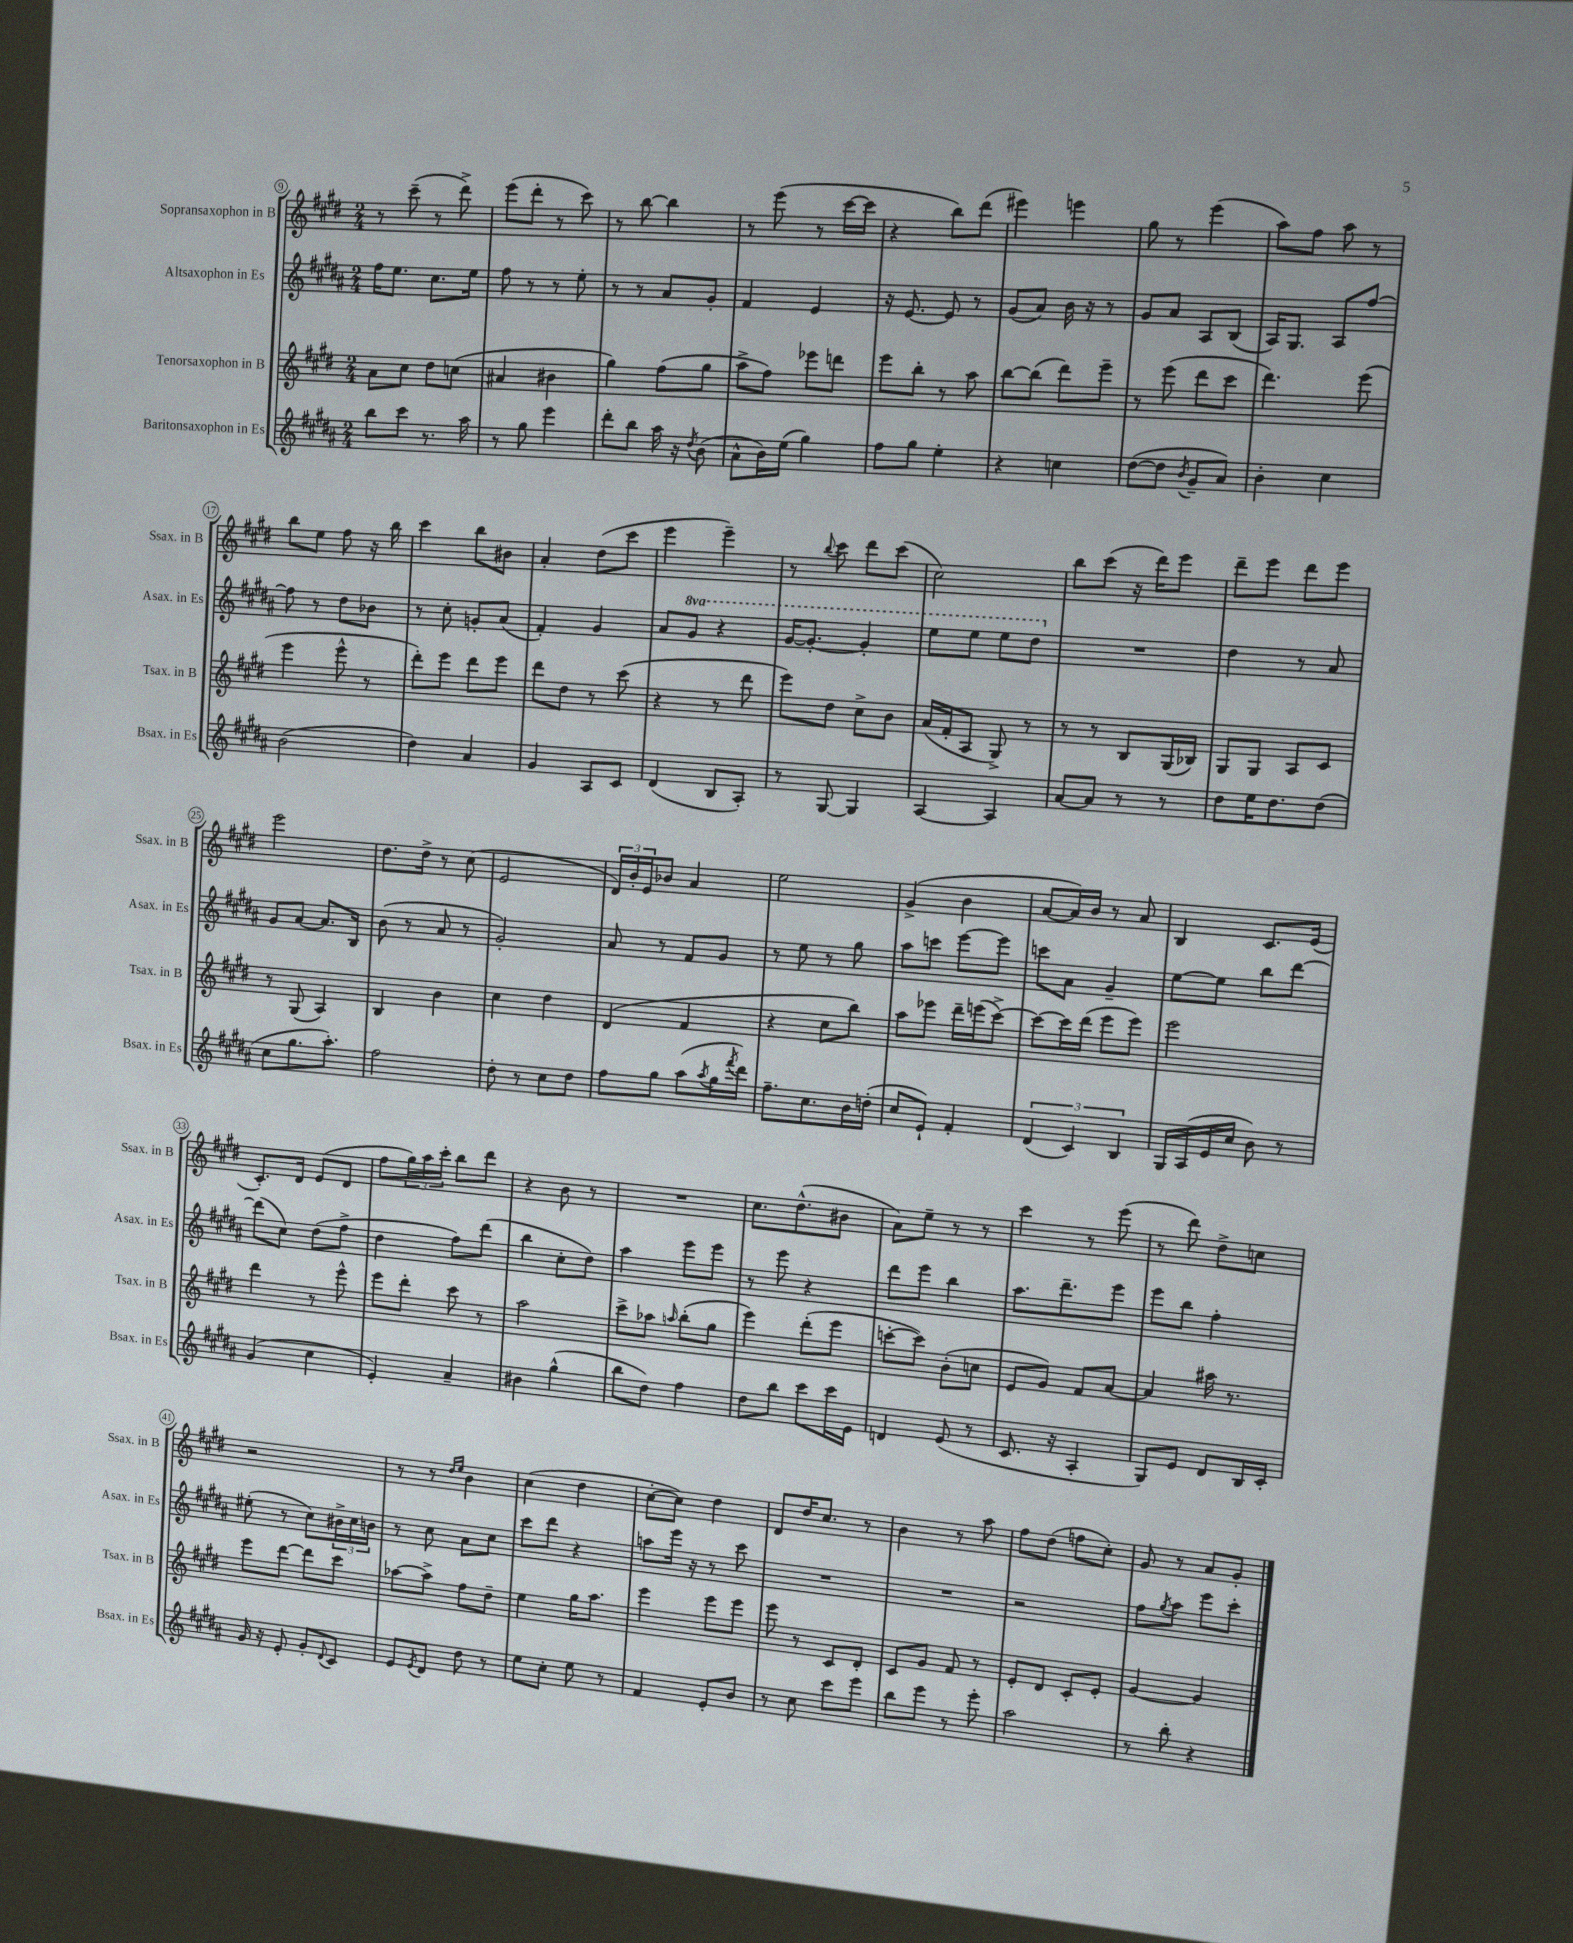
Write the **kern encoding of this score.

**kern	**kern	**kern	**kern
*staff4	*staff3	*staff2	*staff1
*clefG2	*clefG2	*clefG2	*clefG2
*k[f#c#g#d#a#]	*k[f#c#g#d#]	*k[f#c#g#d#a#]	*k[f#c#g#d#]
*M2/4	*M2/4	*M2/4	*M2/4
8bb	8a	16ff#	8r
.	.	8.ee	.
8ccc#	8cc#	.	(8ccc#~
8.r	8dd#	8.cc#	8r
.	(8cc	.	8ddd#^)
16aa#	.	16ee	.
=	=	=	=
8r	4a#	8ff#	(8eee
8gg#	.	8r	8ddd#'
4eee	4b#	8r	8r
.	.	8ee'	8ccc#)
=	=	=	=
8ddd#'	4gg#)	8r	8r
8bb	.	8r	[8bb
16aa#	(8ff#	8a#	4bb]
16r	.	.	.
8qdd#	.	.	.
(8b	8gg#	8g#'	.
=	=	=	=
8a#^^	8aa^	4f#	8r
16b)	8ff#)	.	(8eee
(16ee	.	.	.
4gg#)	8eee-	4e	8r
.	8ddd	.	[16ccc#
.	.	.	16ccc#]
=	=	=	=
8ff#	8eee	16r	4r
.	.	[8.e	.
8gg#	8bb'	.	.
4ee'	8r	8e]	8bb)
.	8aa	8r	(8ddd#
=	=	=	=
4r	[8bb	(8g#	4eee#)
.	(8bb]	8a#)	.
4cc	8ddd#)	16b	4eee
.	.	16r	.
.	8eee~	8r	.
=	=	=	=
([8dd#	8r	8g#	8gg#
8dd#]	(8eee	8a#	8r
8qb	.	.	.
8g#~	8ddd#	8A#	(4eee
8a#)	8ccc#	(8B	.
=	=	=	=
4b'	4.ddd#)	16A#)	8aa)
.	.	8.G#	.
.	.	.	8ff#
4cc#	.	8A#	8aa
.	(8eee	[8ff#	8r
=	=	=	=
(2b	4eee	8ff#]	8bb
.	.	8r	8ee
.	8eee^^	8dd#	8ff#
.	8r	8b-	16r
.	.	.	16bb
=	=	=	=
4dd#)	8ddd#')	8r	4ccc#
.	8eee	8cc#'	.
4a#	8ddd#	8g'	8bb
.	8eee	(8a#	8b#
=	=	=	=
4g#	8ddd#	4f#')	4a'
.	8dd#	.	.
8A#	8r	4g#	(8dd#
8c#	(8ccc#	.	8ccc#
=	=	=	=
(4d#	4r	8a#	4eee
.	.	8gg#	.
8B	8r	4r	4eee~)
8A#')	8ddd#	.	.
=	=	=	=
8r	8eee)	[16gg#	8r
.	.	8.gg#'_	.
.	.	.	8qqbb
[8G#	8dd#	.	8ccc#
4G#]	8cc#^	4gg#']	8ddd#
.	8b	.	(8ccc#
=	=	=	=
[4A#	(16a	8eee	2cc#)
.	16f#'	.	.
.	8A	8eee	.
4A#]	8G#^)	8eee	.
.	8r	8ddd#	.
=	=	=	=
[8a#	8r	2r	8bb
8a#]	8r	.	(8ccc#
8r	8B	.	16r
.	.	.	16ddd#)
8r	(16G#	.	8eee
.	16B-)	.	.
=	=	=	=
8dd#	8G#	4dd#	8ddd#~
16ee	8G#	.	8eee
8.dd#	.	.	.
.	8A	8r	8ddd#
(8dd#	8c#	8a#	8eee
=	=	=	=
8cc#	8r	8g#	2eee
8.gg#	(8G#	[8a#	.
.	4A)	8.a#]	.
8.aa#')	.	.	.
.	.	16B	.
=	=	=	=
2ff#	4B	(8b	8.dd#
.	.	8r	.
.	.	.	16dd#^
.	4b	8a#	8r
.	.	8r	(8cc#
=	=	=	=
8dd#'	4cc#	2g#')	2e
8r	.	.	.
8cc#	4dd#	.	.
8dd#	.	.	.
=	=	=	=
8ff#	(4d#	8a#	24d#)
.	.	.	24b'
.	.	.	24e
8gg#	.	8r	8b-
(8aa#	4f#	8f#	4a
8qaa#	.	.	.
16gg#	.	8g#	.
8qfff#	.	.	.
16ddd#)	.	.	.
=	=	=	=
8.ff#~	4r	8r	2ee
.	.	8ee	.
8.cc#	.	.	.
.	8cc#	8r	.
16b	8bb)	8gg#	.
(16dd'	.	.	.
=	=	=	=
8cc#	8aa	8aa#	(4g#^
8e`)	8eee-	8ccc	.
4f#'	16ddd#~	[8eee	4b
.	(16eee	.	.
.	[8ccc#^)	8eee]	.
=	=	=	=
(6d#	8ccc#_	8ccc	[8a
.	16ccc#]	8a#	16a])
6c#)	.	.	.
.	(16ddd#	.	16b
.	8eee	4g#~	8r
6B	.	.	.
.	8eee)	.	8a
=	=	=	=
16G#	2eee	[8ee	4B
(16A#	.	.	.
16e	.	8ee]	.
16cc#	.	.	.
8b)	.	8bb	8.c#
8r	.	[8ddd#	.
.	.	.	(16e
=	=	=	=
(4g#	4ddd#	(8ddd#]	8.c#')
.	.	8cc#)	.
.	.	.	16d#
4cc#	8r	(8dd#	(8e
.	8eee^^	8ff#^	8d#
=	=	=	=
4e')	8eee	4dd#	8ff#
.	8ddd#'	.	24gg#)
.	.	.	24aa
.	.	.	24ccc#'
4a#~	8ccc#	8ff#)	8bb
.	8r	(8ddd#	8ddd#
=	=	=	=
4b#	2aa	4bb	4r
(4gg#^^	.	8cc#'	8b
.	.	8dd#)	8r
=	=	=	=
8bb	8ccc#^	4aa#	2r
8dd#)	8aa-	.	.
.	16qqaa	.	.
4ff#	(8bb'	8eee	.
.	8gg#	8eee	.
=	=	=	=
8dd#	4eee)	8r	8.cc#
8bb	.	8eee	.
.	.	.	(8.dd#^^
8ccc#	(8ddd#'	4r	.
16ccc#	8eee	.	8b#
16e	.	.	.
=	=	=	=
4d	[8ccc'	8ddd#	8a)
.	8ccc])	8eee	8ee~
(8e	(8b'	4bb	8r
8r	8cc	.	8r
=	=	=	=
8.c#	8e	8.aa#	4ccc#
.	8g#)	.	.
16r	.	8.ddd#~	.
4A#'	8f#	.	8r
.	[8a	8eee	(8eee
=	=	=	=
8G#)	4a]	8eee	8r
8e	.	8bb	8ddd#)
8d#	16aa#	4ff#'	8dd#^
.	8.r	.	.
16B	.	.	8cc
16c#'	.	.	.
=	=	=	=
16g#	8eee	(8ee#'	2r
16r	.	.	.
8e'	[8ddd#	8r	.
8g#'	8ddd#]	8cc#)	.
8qqd#	.	.	.
8c#	8ccc#	24b#^	.
.	.	24cc#	.
.	.	24b	.
=	=	=	=
8e	[8aa-	8r	8r
8qe	.	.	.
8d#	8aa-^]	8cc#	8r
.	.	.	16qqdd#
.	.	.	16qqee
8dd#	8ff#	8a#	4b
8r	8dd#~	8cc#	.
=	=	=	=
8ee	4ee	8ccc#	(4cc#
8cc#'	.	8ddd#	.
8ee	16gg#	4r	4dd#
.	8.aa	.	.
8r	.	.	.
=	=	=	=
4f#	4eee	8aa	[8cc#'
.	.	16eee	8cc#])
.	.	16r	.
8e'	8eee	8r	4dd#
8b	8eee	8ccc#	.
=	=	=	=
8r	8eee	2r	8d#
8cc#	8r	.	16dd#
.	.	.	8.cc#
8ccc#	8c#	.	.
8eee	8d#'	.	8r
=	=	=	=
8bb	8c#	2r	4b
8eee	8g#	.	.
8r	8f#	.	8r
8eee'	8r	.	8aa
=	=	=	=
2aa#	8e'	2r	8ff#
.	8d#	.	(8dd#
.	8c#'	.	8ff
.	8e'	.	8cc#')
=	=	=	=
8r	[4g#	8ff#	8g#
.	.	8qgg#	.
8bb'	.	8aa#	8r
4r	4g#]	8eee	8a
.	.	8ccc#'	8g#'
==	==	==	==
*-	*-	*-	*-
